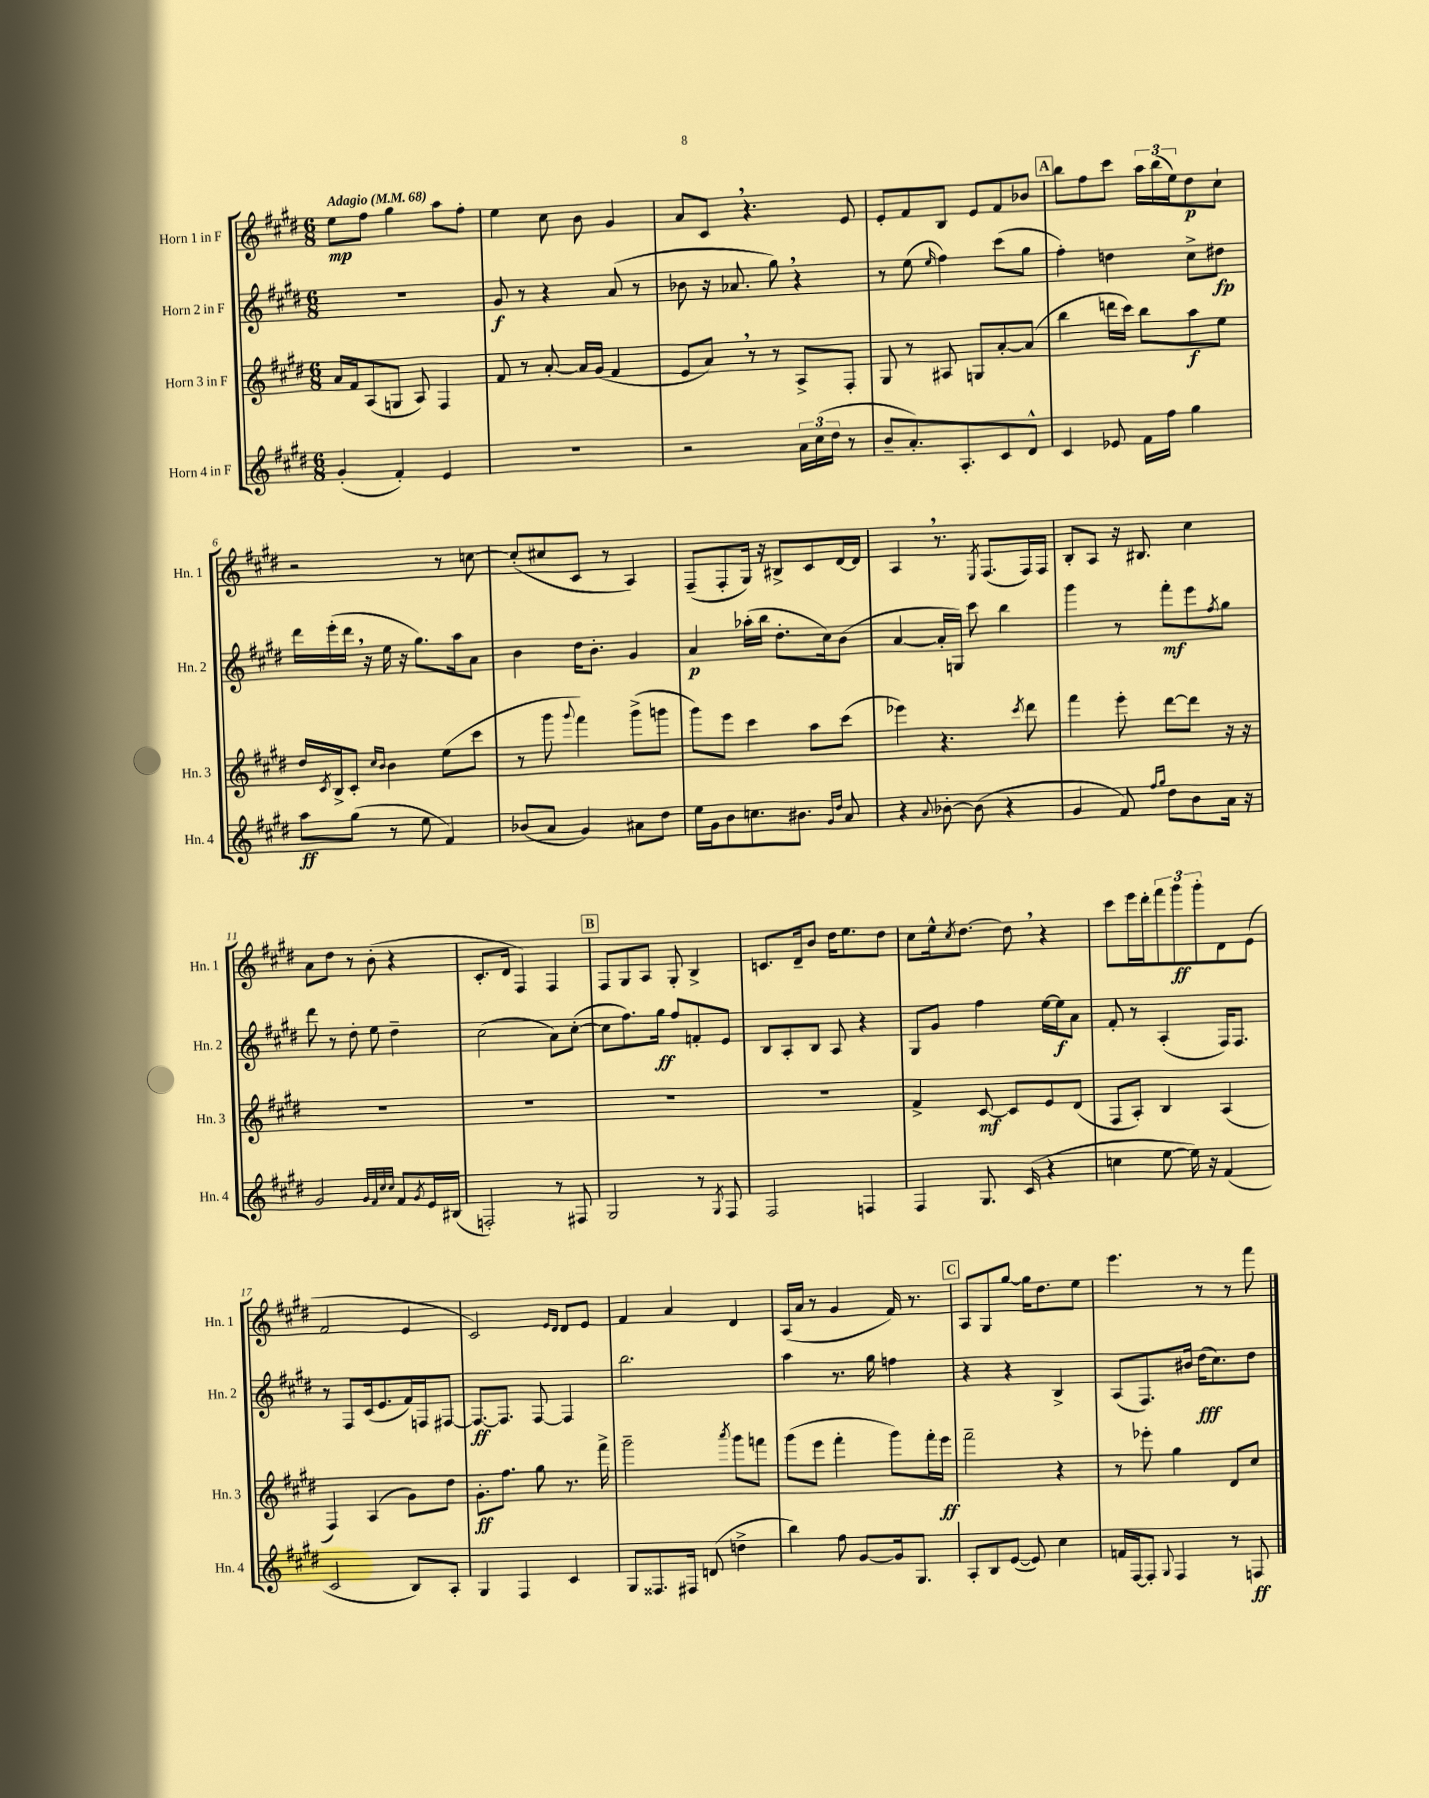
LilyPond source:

<<
\new StaffGroup <<
\new Staff = "s0" \with { instrumentName = "Horn 1 in F" shortInstrumentName = "Hn. 1" } {
    \clef treble \key e \major \numericTimeSignature \time 6/8 \tempo "Adagio" 4 = 68
    e''8\mp fis''8 gis''4 a''8 fis''8-. |
    e''4 cis''8 b'8 gis'4 |
    a'8 cis'8 \breathe r4. e'8 |
    e'8-. fis'8 b8 e'8 fis'8 bes'8 |
    \mark \markup { \box "A" } b''8 fis''8 cis'''8 \tuplet 3/2 { a''16 b''16( e''16) } dis''8\p cis''8-! |
    r2 r8 c''8~ |
    c''8-.( cis''8 cis'8 r8 a4) |
    fis8--( fis8-. gis16) r16 bis8-> cis'8 dis'16~ dis'16 |
    a4 \breathe r8. \acciaccatura { e8 } fis8.( fis16) fis16 |
    b8-. a8 r16 bis8. cis''4 |
    a'8 dis''8 r8 b'8-.( r4 |
    cis'8.-. dis'16 fis4) fis4 |
    \mark \markup { \box "B" } fis8 gis8 a8 gis8-. b4-> |
    c'8. dis'16-- b'8 dis''16 e''8. dis''8 |
    cis''8 e''16-^ \acciaccatura { cis''8 } dis''8.~ dis''8 \breathe r4 |
    cis'''8 e'''16 dis'''16-. \tuplet 3/2 { fis'''8 gis'''8\ff gis'''8-. } dis'8 e'8( |
    fis'2 e'4 |
    cis'2) \grace { e'16 dis'16 } dis'8 e'8 |
    fis'4 a'4 dis'4 |
    a16( a'16 r8 gis'4 fis'16) r8. |
    \mark \markup { \box "C" } a8 gis8 gis''8~ gis''16 dis''8. e''8 |
    e'''4. r8 r8 fis'''8 \bar "|." |
}
\new Staff = "s1" \with { instrumentName = "Horn 2 in F" shortInstrumentName = "Hn. 2" } {
    \clef treble \key e \major \numericTimeSignature \time 6/8
    R2. |
    gis'8\f r8 r4 a'8( r8 |
    bes'8 r16 aes'8. gis''8) \breathe r4 |
    r8 e''8( \grace { e''16 } fis''4) cis'''8( gis''8 |
    \mark \markup { \box "A" } fis''4-.) d''4 cis''8-> dis''8\fp |
    dis'''16 e'''16-.( dis'''16 \breathe r16 e''16 r16 gis''8.) a''16 a'8 |
    b'4 dis''16 b'8.-. gis'4 |
    a'4\p aes''16-.( b''16 dis''8.-. cis''16) b'8( |
    a'4~ a'16-. g16) cis'''8 b''4 |
    gis'''4 r8 fis'''8-.\mf e'''8 \acciaccatura { fis''8 } gis''8 |
    dis'''8 r8 dis''8-. e''8 dis''4-- |
    cis''2( a'8) cis''8~-.( |
    \mark \markup { \box "B" } cis''8 fis''8.) gis''16\ff fis''8 f'8-. e'8 |
    b8 a8-. b8 a8 r4 |
    gis8 gis'8 fis''4 e''16~ e''16\f a'8 |
    fis'8-. r8 a4-.( fis16) fis8. |
    r8 fis8 cis'16( e'8. fis'16) f16 fis8~ |
    fis8.~\ff fis8. fis8~ fis4 |
    b''2. |
    a''4 r8. gis''16 f''4 |
    \mark \markup { \box "C" } r4 r4 b4-> |
    a8( fis8.) bis'16 dis''16\fff( cis''8.) dis''8 \bar "|." |
}
\new Staff = "s2" \with { instrumentName = "Horn 3 in F" shortInstrumentName = "Hn. 3" } {
    \clef treble \key e \major \numericTimeSignature \time 6/8
    a'16 fis'16 a8( g8 a8) fis4 |
    fis'8 r8 a'8~-. a'16 gis'16( fis'4 |
    e'8 a'8) \breathe r8 r8 a8-> fis8-. |
    gis8 r8 ais8 g8 a'8~-. a'8( |
    \mark \markup { \box "A" } b''4 d'''16 cis'''16) b''8 a''8\f e''8 |
    dis''16 \acciaccatura { cis'8 } b16-> cis'8-. \grace { cis''16 b'16 } b'4 e''8( cis'''8 |
    r8 gis'''8 \appoggiatura { gis'''8 } fis'''4) gis'''8->( g'''8 |
    gis'''8) e'''8 cis'''4 a''8 cis'''8( |
    ees'''4) r4. \acciaccatura { cis'''8 } dis'''8 |
    fis'''4 e'''8-. dis'''8~ dis'''8 r16 r16 |
    R2. |
    R2. |
    \mark \markup { \box "B" } R2. |
    R2. |
    fis'4-> cis'8~\mf cis'8 e'8 dis'8( |
    fis8 a8-.) b4 a4( |
    fis4) a4( gis'8) dis''8 |
    gis'8.-.\ff fis''8. gis''8 r8. fis'''16-> |
    gis'''2-- \acciaccatura { a'''8 } gis'''8 f'''8 |
    gis'''8( e'''8 fis'''4-. gis'''8) fis'''16-. e'''16\ff |
    \mark \markup { \box "C" } fis'''2-- r4 |
    r8 ees'''8-. gis''4 dis'8 cis''8 \bar "|." |
}
\new Staff = "s3" \with { instrumentName = "Horn 4 in F" shortInstrumentName = "Hn. 4" } {
    \clef treble \key e \major \numericTimeSignature \time 6/8
    gis'4-.( fis'4-.) e'4 |
    R2. |
    r2 \tuplet 3/2 { a'16 cis''16( dis''16 } r8 |
    b'8-- a'8.-.) a8.-. cis'8 dis'8-^ |
    \mark \markup { \box "A" } cis'4 ees'8 fis'16 fis''16 gis''4 |
    a''8\ff gis''8( r8 e''8 fis'4) |
    bes'8( a'8 gis'4) ais'8 dis''8 |
    e''16 gis'16 b'8 c''8. bis'8. \grace { gis'16 dis''16 } a'8 |
    r4 \appoggiatura { a'8 } bes'8~-. bes'8( r4 |
    gis'4 fis'8) \grace { fis''16 gis''16 } dis''8 b'8 a'16 r16 |
    gis'2 \grace { gis'32 fis'32 cis''32 cis''32 } fis'8 \acciaccatura { gis'8 } e'16 bis16( |
    f2-.) r8 fis8 |
    \mark \markup { \box "B" } gis2 r8 \acciaccatura { gis8 } fis8 |
    fis2 f4 |
    fis4 gis8. cis'16( r4 |
    c''4 e''8~ e''16) r16 fis'4( |
    cis'2 b8) a8-. |
    gis4 fis4 cis'4 |
    gis8 fisis8. fis16 d'8( d''4-> |
    b''4) fis''8 gis'8~ gis'16 gis8. |
    \mark \markup { \box "C" } a8-. b8 e'8~( e'8) cis''4 |
    f'16 fis16~ fis8-. \appoggiatura { gis8 } fis4 r8 f8\ff \bar "|." |
}
>>
>>
